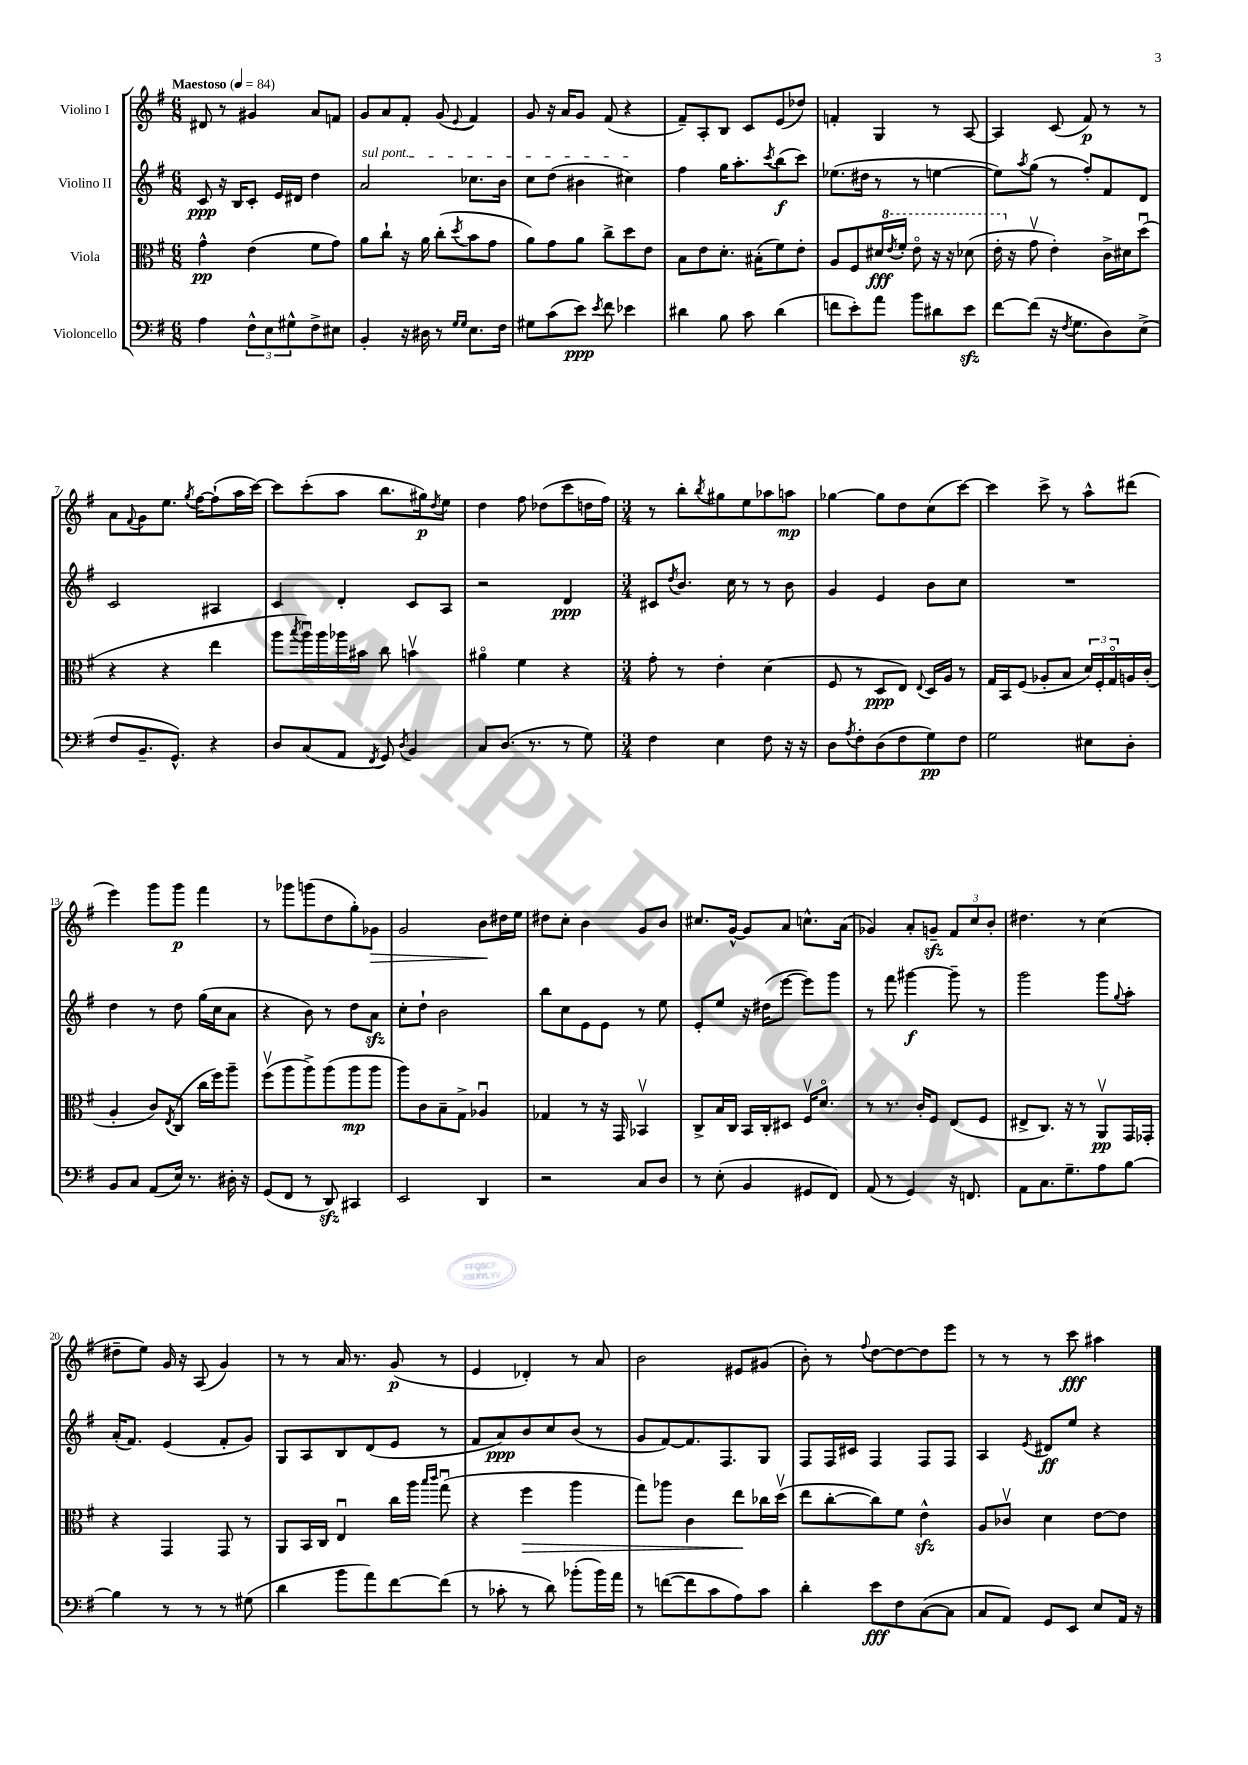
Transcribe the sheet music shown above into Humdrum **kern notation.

**kern	**kern	**kern	**kern
*staff4	*staff3	*staff2	*staff1
*clefF4	*clefC3	*clefG2	*clefG2
*k[f#]	*k[f#]	*k[f#]	*k[f#]
*M6/8	*M6/8	*M6/8	*M6/8
*MM84	*MM84	*MM84	*MM84
4A	4g^^	8c	8d#
.	.	16r	8r
.	.	16B	.
12F#^^	(4e	8c'	4g#
12E	.	.	.
.	.	16e	.
12G#^^	.	.	.
.	.	16d#	.
8F#^	8f#	4dd	8a
8E#	8g)	.	8f
=	=	=	=
4BB'	8a	2a	8g
.	8cc`	.	8a
16r	16r	.	8f#'
16D#	16a	.	.
8r	(8cc'	.	(8g
16qqG	.	.	.
16qqG	8qdd	.	8qqe
8.E	8b	8.cc-	4f#)
.	8g	.	.
16F#	.	16b	.
=	=	=	=
8G#	8a)	8cc	8g
(8c	8g	(8dd	16r
.	.	.	16a
8e)	8a	4b#	8g
8qe	.	.	.
8f#	8cc^	.	(8f#
4e-	8dd	4cc#)	4r
.	8e	.	.
=	=	=	=
4d#	8B	4ff#	8f#~)
.	8e	.	8A'
8B	8.d'	16gg	8B
.	.	8.aa'	.
8c	.	.	8c
.	(16B#'	.	.
.	.	8qccc	.
(4d#	8f#)	(8bb	(8e
.	8e'	8ccc)	8dd-)
=	=	=	=
8f	8A	(8.ee-	4f'
8e')	8F#	.	.
.	.	16dd#	.
8a	16d#	8r	4G
.	8qee	.	.
.	16ff#'	.	.
8b	8eeo	8r	.
8d#	16r	[4ee	8r
.	16r	.	.
8e	(8dd-	.	[8A
=	=	=	=
[8f#	16ee'	8ee])	4A]
.	16r	.	.
.	.	8qaa	.
(8f#]	8gv	(8gg	.
16r	4e')	8r	(8c
8qF#	.	.	.
8.G	.	.	.
.	.	8ff#')	8f#)
8D)	16c^	8f#	8r
.	16d#	.	.
(8E^	(8ddu	8d	8r
=	=	=	=
8F#	4r	2c	8a
.	.	.	8qqf#
8.BB~	.	.	8g
.	4r	.	8.ee
8.GG^^)	.	.	.
.	.	.	8qgg
.	.	.	[16ff#
4r	4ee	4A#	(8ff#`]
.	.	.	16aa
.	.	.	[16ccc)
=	=	=	=
8D	8aa	4c	8ccc]
.	8qbb	.	.
(8C	16aau)	.	(8ccc'
.	16aa	.	.
8AA	16aa-	4d'	8aa
.	16b#	.	.
8qFF#	.	.	.
8GG)	8cc	.	8.bb
8qD	.	.	.
4BB	4bv	8c	.
.	.	.	16gg#)
.	.	.	8qdd
.	.	8A	8ee
=	=	=	=
8C	4a#o	2r	4dd
(8.D	.	.	.
.	4f#	.	8ff#
8.r	.	.	.
.	.	.	(8dd-
8r	4r	4d	8ccc
8G)	.	.	16dd
.	.	.	16ff#)
=	=	=	=
*M3/4	*M3/4	*M3/4	*M3/4
4F#	8g'	8c#	8r
.	.	8qdd	.
.	8r	8.b	8bb'
.	.	.	8qbb
4E	4e'	.	8gg#
.	.	16cc	.
.	.	8r	8ee
8F#	(4d	8r	8aa-
16r	.	8b	8aa
16r	.	.	.
=	=	=	=
8D	8F#	4g	[4gg-
8qA	.	.	.
8F#'	8r	.	.
(8D	8D	4e	8gg-]
8F#	8E)	.	8dd
.	8qqE	.	.
8G)	16D	8b	(8cc
.	16A	.	.
8F#	8r	8cc	[8ccc)
=	=	=	=
2G	16G	2.r	4ccc]
.	16BB	.	.
.	(8F#	.	.
.	8A-'	.	8ccc^
.	8B	.	8r
8E#	24d)	.	8aa^^
.	24F#'	.	.
.	24Go	.	.
8D'	16A	.	(8ddd#
.	(16c'	.	.
=	=	=	=
8BB	4A'	4dd	4eee)
8C	.	.	.
(8AA	8c)	8r	8ggg
.	8qE	.	.
16E)	(8C	8dd	8ggg
8.r	.	.	.
.	16cc	(16gg	4fff#
.	16ff#)	16cc	.
16D#'	8aa~	8a	.
16r	.	.	.
=	=	=	=
(8GG	(8ff#v	4r	8r
8FF#	8aa	.	8ggg-
8r	8aa^)	8b)	(8ggg
8DD)	(8aa	8r	8dd
4CC#	8aa	8dd	8gg')
.	8aa	8a	8g-
=	=	=	=
2EE	8aa)	8cc'	2g
.	8c	8dd`	.
.	8B~	2b	.
.	8G^	.	.
4DD	4A-u	.	8b
.	.	.	16dd#
.	.	.	16ee
=	=	=	=
2r	4G-	8bb	8dd#
.	.	8cc	8cc'
.	8r	8e	4b
.	16r	8e	.
.	16GG	.	.
8C	4BB-v	8r	8g
8D	.	8ee	8b
=	=	=	=
8r	8C^	8e'	8.cc#
(8E'	16B	8ee	.
.	16C	.	[16g^^
4BB	16BB	16r	8g]
.	16C'	(16dd#	.
.	8D#	[8eee	8a
8GG#	16F#v	8eee])	8.cc^^
.	8.do	.	.
8FF#)	.	8ggg	.
.	.	.	(16a
=	=	=	=
(8AA	8r	8r	4g-)
8r	8.r	8fff#	.
4GG)	.	[4ggg#	8a'
.	16c'	.	.
.	8F#	.	8g~
16r	(8E	8ggg#~]	12f#
8.FF	.	.	.
.	.	.	12cc
.	8F#	8r	.
.	.	.	12b'
=	=	=	=
8AA	8E#^	2ggg	4.dd#
8.C	8.C)	.	.
8.G~	16r	.	.
.	8r	.	8r
8A	8AAv	8ggg	(4cc
.	.	8qqgg	.
[8B	16GG	8aa'	.
.	16GG-'	.	.
=	=	=	=
4B]	4r	(16a'	8dd#~
.	.	8.f#)	.
.	.	.	8ee)
8r	4GG	(4e	16g
.	.	.	16r
8r	.	.	(8A
8r	8GG	8f#'	4g)
(8G#	8r	8g)	.
=	=	=	=
4d	8AA	8G	8r
.	16BB	8A	8r
.	16C	.	.
8b	4Eu	8B	16a
.	.	.	8.r
8a)	.	(8d	.
[8f#	16cc	8e	(8g
.	16aa	.	.
.	16qqbb	.	.
.	16qqccc	.	.
(8f#]	(8ggu	8r	8r
=	=	=	=
8r	4r	8f#	4e
8c-'	.	8a)	.
8r	4ff#	8b	4d-')
8d)	.	8cc	.
(8b-'	4aa	(8b	8r
16b-)	.	8r	8a
16a	.	.	.
=	=	=	=
8r	8gg)	8g	2b
([8f	8aa-	[8f#)	.
8f]	4c	8.f#]	.
8c	.	.	.
.	.	8.F#	.
8A)	8ee	.	8e#
8c	16cc-	8G	(8g#
.	(16ddv	.	.
=	=	=	=
4d'	8ee	8F#	8b')
.	[8cc'	16F#	8r
.	.	16c#	.
.	.	.	8qqff#
8e	8cc])	4F#	[8dd
8F#	8f#	.	8dd_
([8C	4e^^	8F#	8dd]
8C]	.	8F#	8eee
=	=	=	=
8C	8A	4A	8r
8AA)	8c-v	.	8r
.	.	8qe	.
8GG	4d	8d#	8r
8EE	.	8ee	8ccc
8E	[8e	4r	4aa#
16AA	8e]	.	.
16r	.	.	.
==	==	==	==
*-	*-	*-	*-
